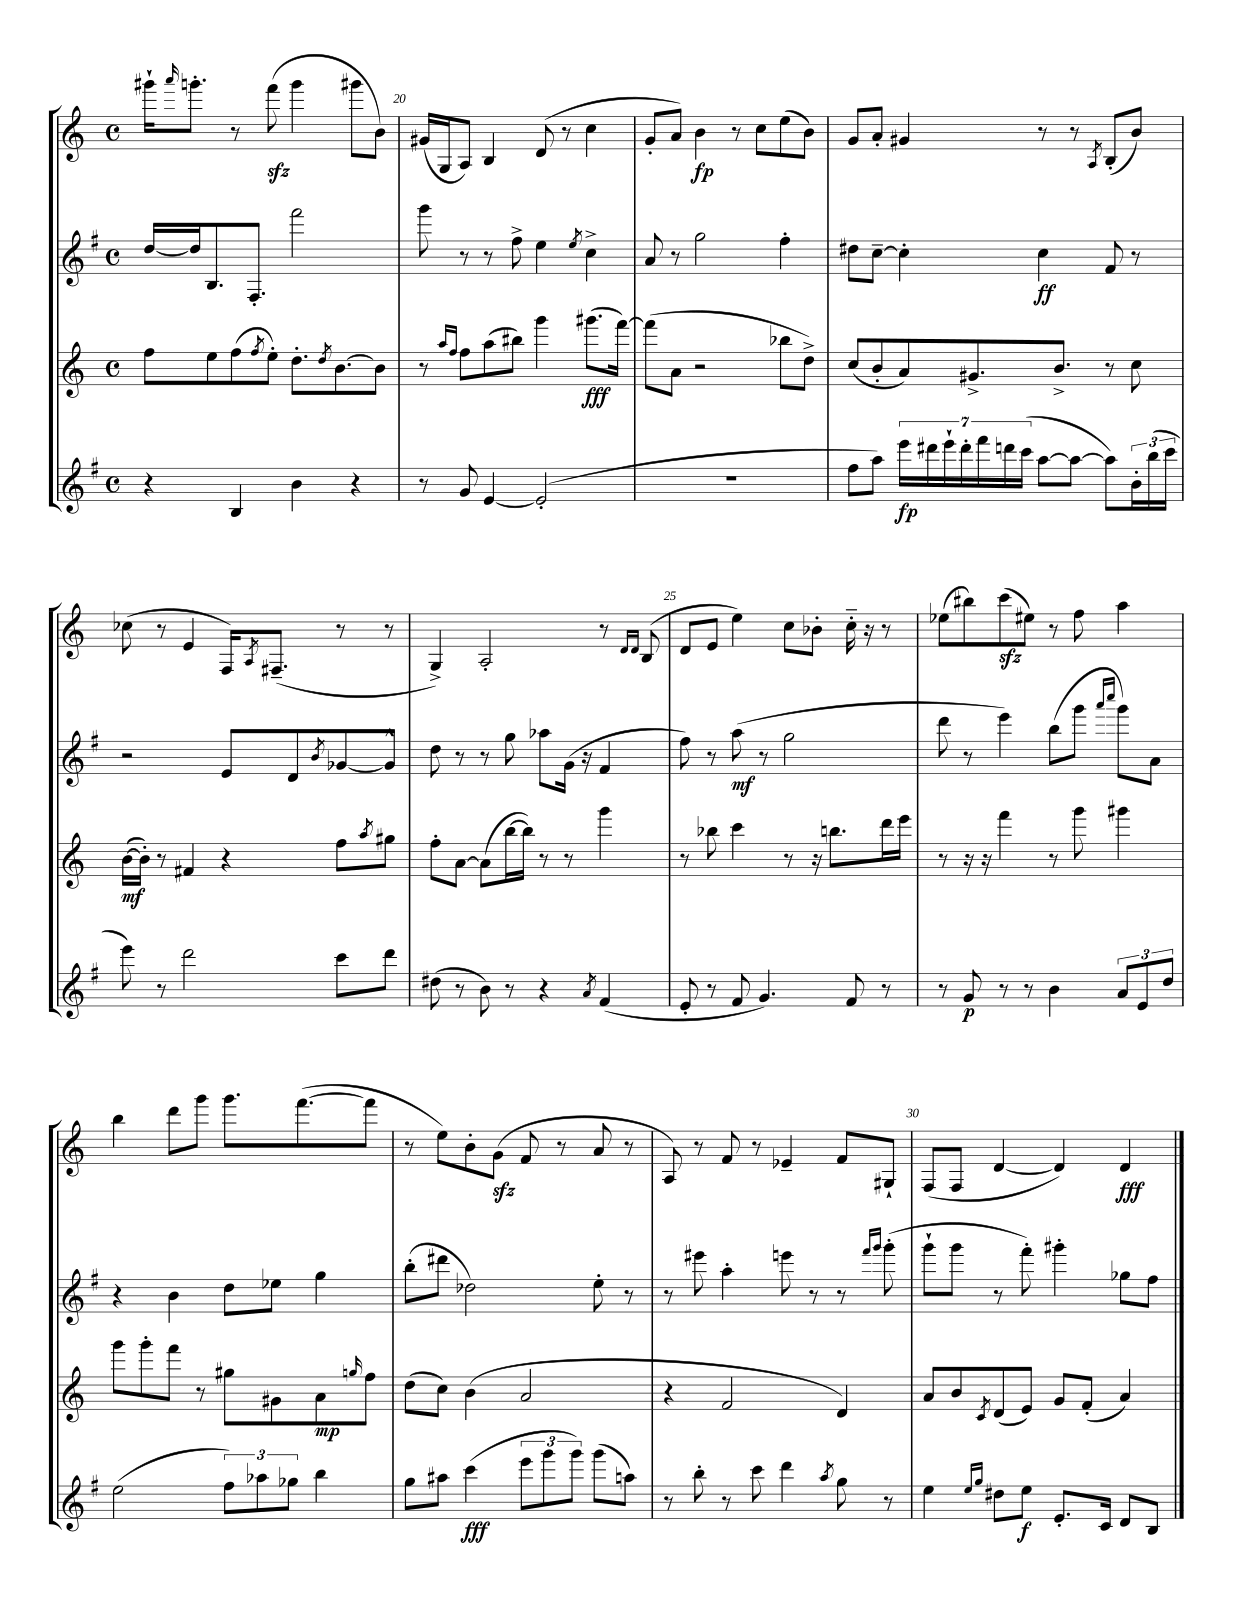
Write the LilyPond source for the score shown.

<<
\new StaffGroup <<
\new Staff = "s0" {
    \clef treble \key c \major \defaultTimeSignature \time 4/4
    gis'''16-! \grace { a'''16 } g'''8.-. r8 f'''8\sfz( g'''4 gis'''8 b'8) |
    gis'16( g16 a8) b4 d'8( r8 c''4 |
    g'8-. a'8) b'4\fp r8 c''8 e''8( b'8) |
    g'8 a'8-. gis'4 r8 r8 \acciaccatura { a8 } b8-.( b'8) |
    ces''8( r8 e'4 f16) \acciaccatura { a8 } fis8.--( r8 r8 |
    g4->) a2-. r8 \grace { d'16 d'16 } b8( |
    d'8 e'8 e''4) c''8 bes'8-. c''16-_ r16 r8 |
    ees''8( bis''8) c'''8\sfz( eis''8) r8 f''8 a''4 |
    b''4 d'''8 g'''8 g'''8. f'''8.~( f'''8 |
    r8 e''8) b'8-. g'8\sfz( f'8 r8 a'8 r8 |
    a8) r8 f'8 r8 ees'4-- f'8 gis8-! |
    f8( f8 d'4~ d'4) d'4\fff \bar "|." |
}
\new Staff = "s1" {
    \clef treble \key g \major \defaultTimeSignature \time 4/4
    d''16~ d''16 b8. fis8.-. fis'''2 |
    g'''8 r8 r8 fis''8-> e''4 \acciaccatura { e''8 } c''4-> |
    a'8 r8 g''2 fis''4-. |
    dis''8 c''8~-- c''4-. c''4\ff fis'8 r8 |
    r2 e'8 d'8 \acciaccatura { b'8 } ges'8~ ges'8-^ |
    d''8 r8 r8 g''8 aes''8 g'16( r16 fis'4 |
    fis''8) r8 a''8\mf( r8 g''2 |
    d'''8 r8 e'''4) b''8( g'''8 \grace { a'''16 c''''16 } g'''8) a'8 |
    r4 b'4 d''8 ees''8 g''4 |
    b''8-.( dis'''8 des''2) e''8-. r8 |
    r8 eis'''8 a''4-. e'''8 r8 r8 \grace { fis'''16 g'''16 } g'''8-.( |
    g'''8-! g'''8 r8 fis'''8-.) gis'''4-. ges''8 fis''8 \bar "|." |
}
\new Staff = "s2" {
    \clef treble \key c \major \defaultTimeSignature \time 4/4
    f''8 e''8 f''8( \acciaccatura { f''8 } e''8-.) d''8.-. \acciaccatura { d''8 } b'8.~ b'8 |
    r8 \grace { a''16 f''16 } f''8 a''8( bis''8) g'''4 gis'''8.\fff( f'''16~) |
    f'''8( a'8 r2 bes''8 d''8->) |
    c''8( b'8-. a'8) gis'8.-> b'8.-> r8 c''8 |
    b'16~\mf( b'16-.) r8 fis'4 r4 f''8 \acciaccatura { a''8 } gis''8 |
    f''8-. a'8~ a'8( b''16~ b''16) r8 r8 g'''4 |
    r8 bes''8 c'''4 r8 r16 b''8. d'''16 e'''16 |
    r8 r16 r16 f'''4 r8 g'''8 gis'''4 |
    g'''8 g'''8-. f'''8 r8 gis''8 gis'8 a'8\mp \grace { g''16 } f''8 |
    d''8( c''8) b'4( a'2 |
    r4 f'2 d'4) |
    a'8 b'8 \acciaccatura { c'8 } d'8( e'8) g'8 f'8-.( a'4) \bar "|." |
}
\new Staff = "s3" {
    \clef treble \key g \major \defaultTimeSignature \time 4/4
    r4 b4 b'4 r4 |
    r8 g'8 e'4~ e'2-.( |
    R1 |
    fis''8 a''8) \tuplet 7/4 { e'''16\fp dis'''16 e'''16-! dis'''16-. fis'''16 d'''16 c'''16( } a''8~ a''8~ a''8) \tuplet 3/2 { b'16-. b''16( c'''16 } |
    e'''8) r8 d'''2 c'''8 d'''8 |
    dis''8( r8 b'8) r8 r4 \acciaccatura { a'8 } fis'4( |
    e'8-. r8 fis'8 g'4.) fis'8 r8 |
    r8 g'8\p r8 r8 b'4 \tuplet 3/2 { a'8 e'8 d''8 } |
    e''2( \tuplet 3/2 { fis''8) aes''8 ges''8 } b''4 |
    g''8 ais''8 c'''4\fff( \tuplet 3/2 { e'''8 g'''8 g'''8) } g'''8( a''8) |
    r8 b''8-. r8 c'''8 d'''4 \acciaccatura { a''8 } g''8 r8 |
    e''4 \grace { e''16 g''16 } dis''8 e''8\f e'8.-. c'16 d'8 b8 \bar "|." |
}
>>
>>
\layout { \context { \Score currentBarNumber = #19 \override BarNumber.break-visibility = ##(#f #t #t) barNumberVisibility = #(every-nth-bar-number-visible 5) } }
